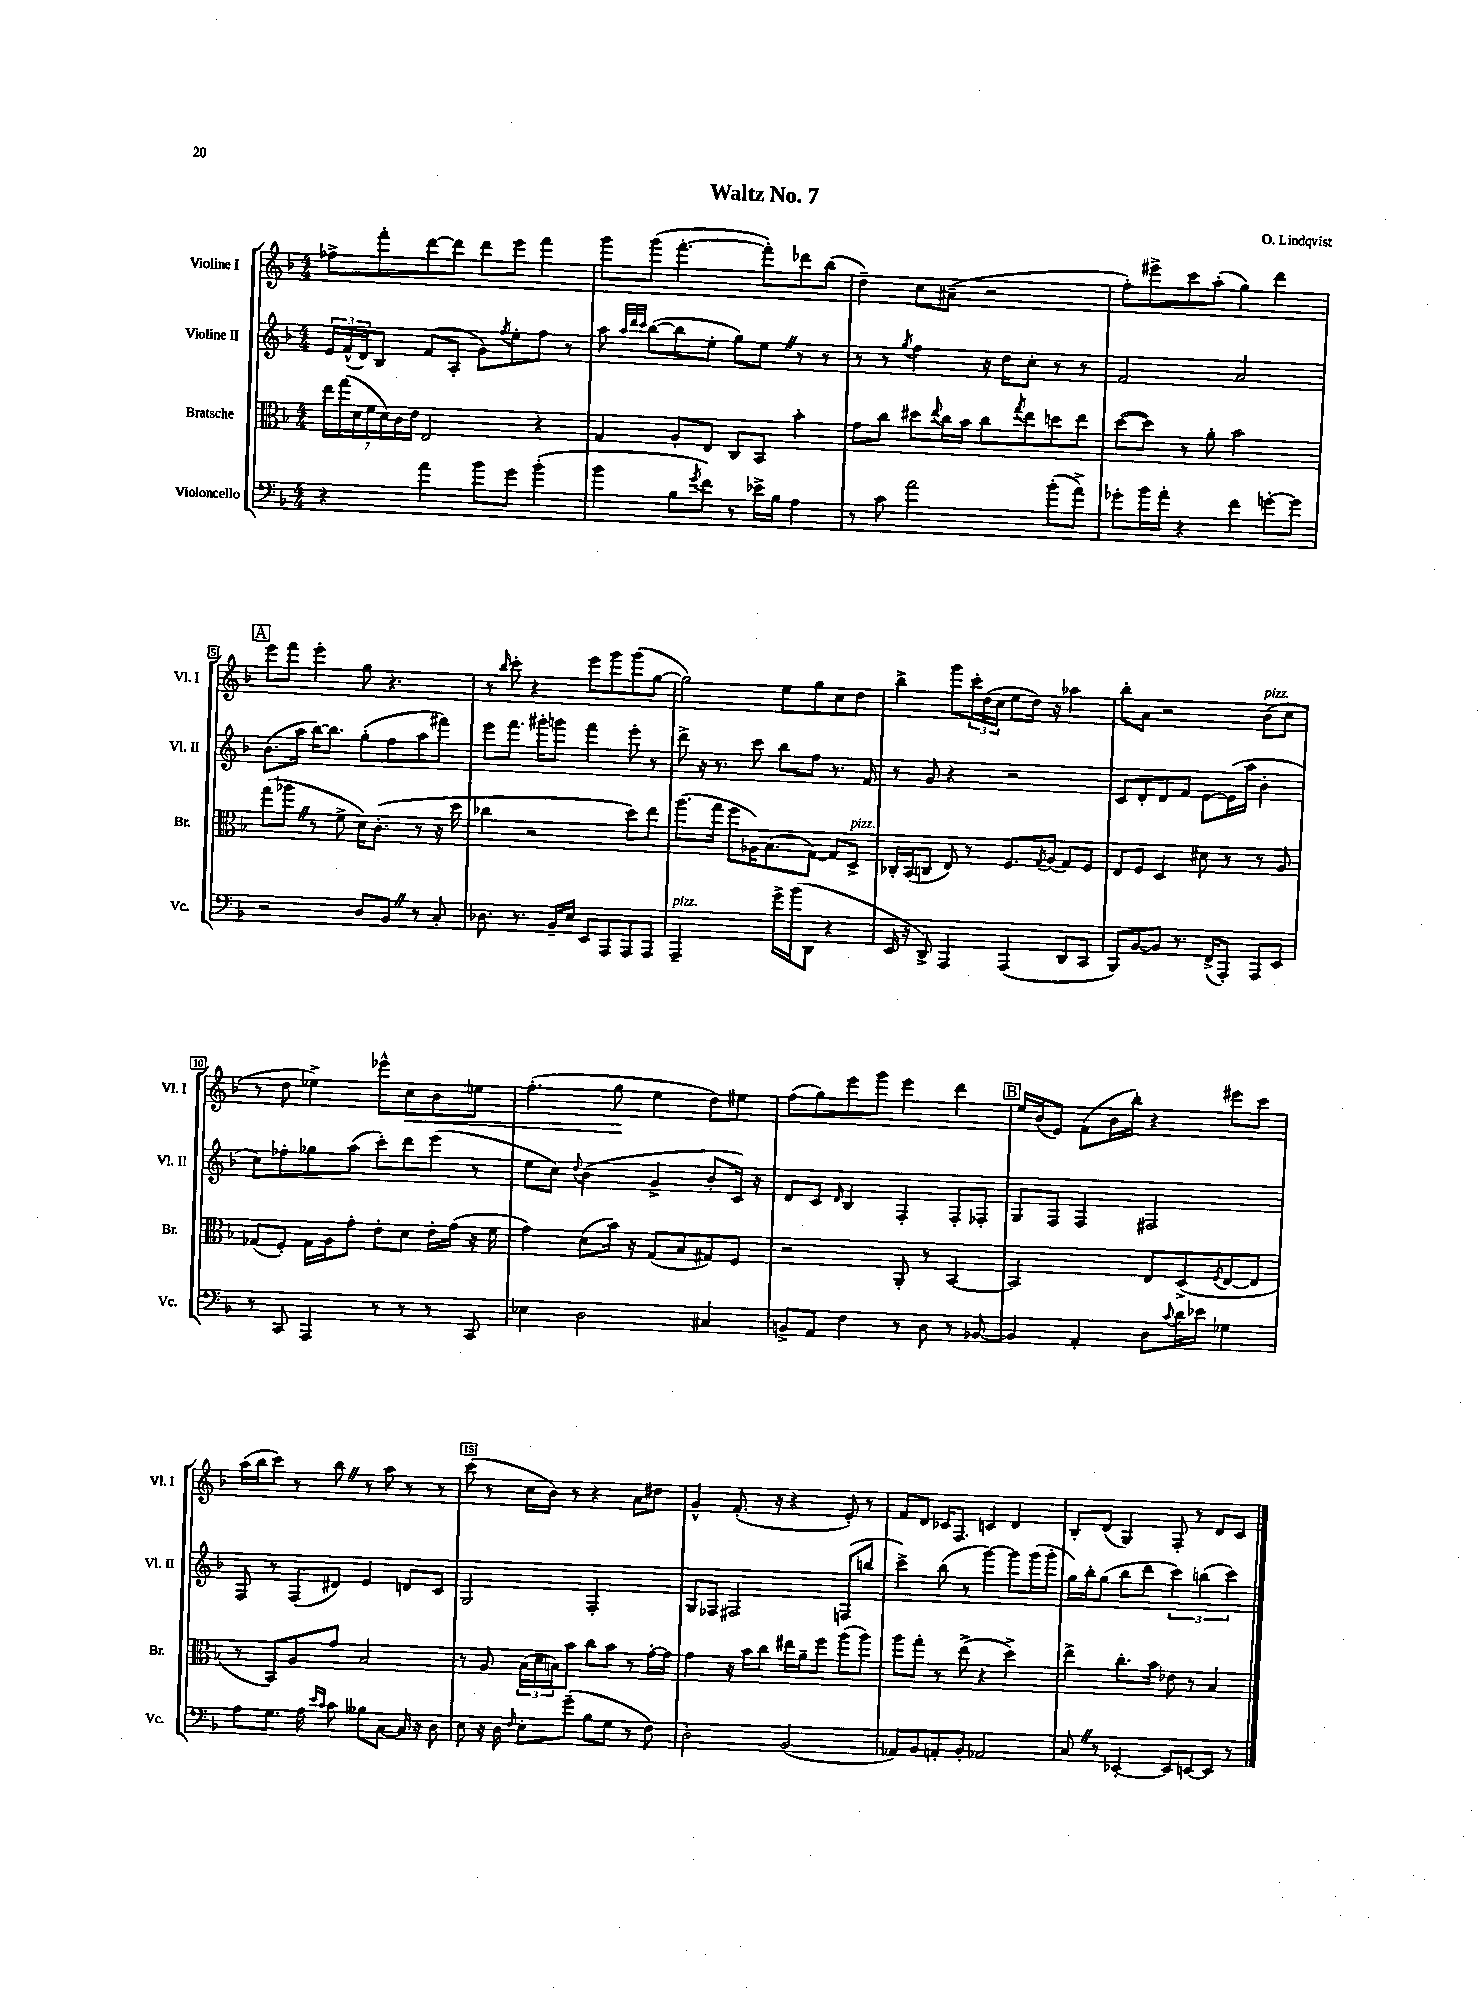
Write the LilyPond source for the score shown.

\header { title = "Waltz No. 7" composer = "O. Lindqvist" }
<<
\new StaffGroup <<
\new Staff = "s0" \with { instrumentName = "Violine I" shortInstrumentName = "Vl. I" } {
    \clef treble \key f \major \numericTimeSignature \time 4/4
    fes''8-> f'''8-. d'''8~ d'''8 d'''8 e'''8 f'''4 |
    g'''8 g'''8( f'''4.~-. f'''8-.) des'''8 bes''8( |
    d''4--) c''8 ais'8--( r2 |
    f''8-.) eis'''8-> c'''8 a''8-.( g''4) d'''4 |
    \mark \markup { \box "A" } e'''8 f'''8 e'''4-. g''8 r4. |
    r8 \grace { bes''16 } c'''8-. r4 e'''8 g'''8 g'''8( g''8~ |
    g''2) e''8 g''8 c''8 d''8 |
    bes''4-> g'''8 \tuplet 3/2 { c'''16-. d''16( c''16 } e''8 d''16) r16 aes''4 |
    bes''8-. a'8 r2 bes'8^\markup { \italic "pizz." }( c''8 |
    r8 d''8 ees''4->) ees'''8-^ c''8\< bes'8 e''8 |
    f''4.-.( g''8\! e''4 d''8) eis''8 |
    f''8( g''8) e'''8 g'''8 e'''4 d'''4 |
    \mark \markup { \box "B" } e''16 bes'16( e'8) f'8( bes'16 bes''16-.) r4 eis'''8 c'''8 |
    a''16( bes''16 c'''8) r8 bes''8 \once \override BreathingSign.text = \markup { \musicglyph "scripts.caesura.straight" } \breathe r8 a''8 r8 r8 |
    c'''8( r8 c''16 bes'16) r8 r4 a'8 dis''8 |
    g'4-^ f'8.-.( r16 r4 e'8-.) r8 |
    f'8 d'8 ces'16 f8. c'4 d'4 |
    bes8-. d'8( g4) f8-. r8 d'8 c'8 \bar "|." |
}
\new Staff = "s1" \with { instrumentName = "Violine II" shortInstrumentName = "Vl. II" } {
    \clef treble \key f \major \numericTimeSignature \time 4/4
    \tuplet 3/2 { e'16 f'16-^( d'16) } bes8 f'8( a8-. g'8) \acciaccatura { f''8 } e''8-. f''8 r8 |
    a''8 \grace { a''32 d'''32 c'''32 } bes''8~( bes''8 e''8-. g''8) e''8 \once \override BreathingSign.text = \markup { \musicglyph "scripts.caesura.straight" } \breathe r8 r8 |
    r8 r8 \acciaccatura { g''8 } f''4 r16 d''16 c''8-. r8 r8 |
    f'2 a'2 |
    \mark \markup { \box "A" } bes'8.( a''16 bes''16~) bes''8. g''8-.( f''8 a''8 fis'''8) |
    e'''8 f'''8. gis'''16-. g'''8 f'''4 e'''8-. r8 |
    d'''8-> r16 r8. c'''8 bes''8 f''8 r8. f'16 |
    r8 g'8 r4 r2 |
    c'8 d'8-. d'8 f'8 e'8~ e'16( a''16 bes'4-. |
    c''8) fes''8-. ges''8 a''8( c'''8-.) d'''8 e'''8( r8 |
    e''8 c''8) \appoggiatura { d''8 } bes'4( g'4-> bes'8-. c'16) r16 |
    d'8 c'8 \grace { d'16 } bes4 f4-. f8-. fes8-. |
    \mark \markup { \box "B" } g8 f8 f4 fis2 |
    f8 r8 f8( dis'8) e'4 d'8 c'8 |
    g2 f2-. |
    g8 fes8 fis2 f8( b''8 |
    c'''4->) bes''8( r8 g'''4~) g'''8 g'''16( g'''16-. |
    g''16) bes''16-. g''8( bes''8 d'''8 \tuplet 3/2 { c'''4) b''4( c'''4) } \bar "|." |
}
\new Staff = "s2" \with { instrumentName = "Bratsche" shortInstrumentName = "Br." } {
    \clef alto \key f \major \numericTimeSignature \time 4/4
    \tuplet 7/4 { e''16 g''16( d'16 f'16 d'16) c'16 e'16 } e2 r4 |
    g4 a8-. e8 c8 bes,8 bes'4-. |
    g'8 c''8 dis''8 \appoggiatura { e''8 } c''16 bes'16 c''8 \acciaccatura { g''8 } e''8 d''8 e''8 |
    d''8~( d''8) r8 a'8-. bes'2 |
    \mark \markup { \box "A" } g''8( aes''8 \once \override BreathingSign.text = \markup { \musicglyph "scripts.caesura.straight" } \breathe r8 f'8-> d'16) c'8.-.( r8 r16 d''16 |
    ces''4 r2 d''8) e''8 |
    a''8.( g''16 f''8 aes16) bes8.( g8~) g8 d8->^\markup { \italic "pizz." } |
    ces16-. bes,16( c8 e8) r8 f8. \acciaccatura { g8 } a16( g8) f8 |
    e8 f8 d4 dis'8 r8 r8 a8 |
    ges8( f8-.) ges16 a16 g'8-. e'8-. d'8 e'16-. g'16( r16 f'16 |
    g'4) d'8( bes'16) r16 g8( bes8 gis8) f8 |
    r2 a,8-. r8 bes,4~ |
    \mark \markup { \box "B" } bes,2 e8 d8->( \acciaccatura { f8 } e8~ e8 |
    r8 bes,8) a8 g'8 bes2 |
    r8 a8 \tuplet 3/2 { bes16( d'16 b16) } bes'8 c''8 bes'8 r8 g'16~-. g'16 |
    g'4 r16 bes'16 c''8 eis''16 a'16-- f''8 a''8( a''8) |
    a''8 g''8-. r8 e''8->( r4 d''4->) |
    e''4-> c''8.-. bes'16 ees'8 r8 bes4 \bar "|." |
}
\new Staff = "s3" \with { instrumentName = "Violoncello" shortInstrumentName = "Vc." } {
    \clef bass \key f \major \numericTimeSignature \time 4/4
    r4 a'4 bes'8 g'8 bes'4-.( |
    bes'4 bes8 \acciaccatura { g'8 } f'8) r8 ees'16-> bes16 a4 |
    r8 c'8 a'2 bes'8-.( a'8->) |
    ges'8-. bes'16 a'16-. r4 f'4 g'8~-. g'8 |
    \mark \markup { \box "A" } r2 d8 bes,8 \once \override BreathingSign.text = \markup { \musicglyph "scripts.caesura.straight" } \breathe r8 c8-. |
    des8. r8. bes,16-- e16 e,8 a,,8 a,,8 a,,8 |
    a,,2--^\markup { \italic "pizz." } g'16-> bes'16( d,8 r4 |
    e,16 r16 d,8->) a,,4 a,,4( d,8 c,8 |
    bes,,8) bes,8~ bes,8 r8. f,16->( a,,8-.) a,,8 e,8 |
    r8 c,8 a,,4 r8 r8 r8 c,8 |
    ees4 d2 cis4 |
    b,8-> a,8 f4 r8 d8 r8 bes,8~ |
    \mark \markup { \box "B" } bes,4 a,4-. d8 \appoggiatura { c'8 } d'16 ees'16 ges4 |
    a8 g8. a16 \grace { e'16 c'16 } c'8 beses8 c8~ c16 r16 d8 |
    e8 r16 d16 \grace { f16 } e8-. g'8--( bes8 g8 r8 f8) |
    d2-. bes,2( |
    aes,8) bes,8 a,8-. bes,8-. aes,2 |
    c8 \once \override BreathingSign.text = \markup { \musicglyph "scripts.caesura.straight" } \breathe r8 ees,4~-. ees,8 e,8~ e,8 r8 \bar "|." |
}
>>
>>
\layout { \context { \Score \override BarNumber.break-visibility = ##(#f #t #t) barNumberVisibility = #(every-nth-bar-number-visible 5) \override BarNumber.stencil = #(make-stencil-boxer 0.1 0.3 ly:text-interface::print) } }
